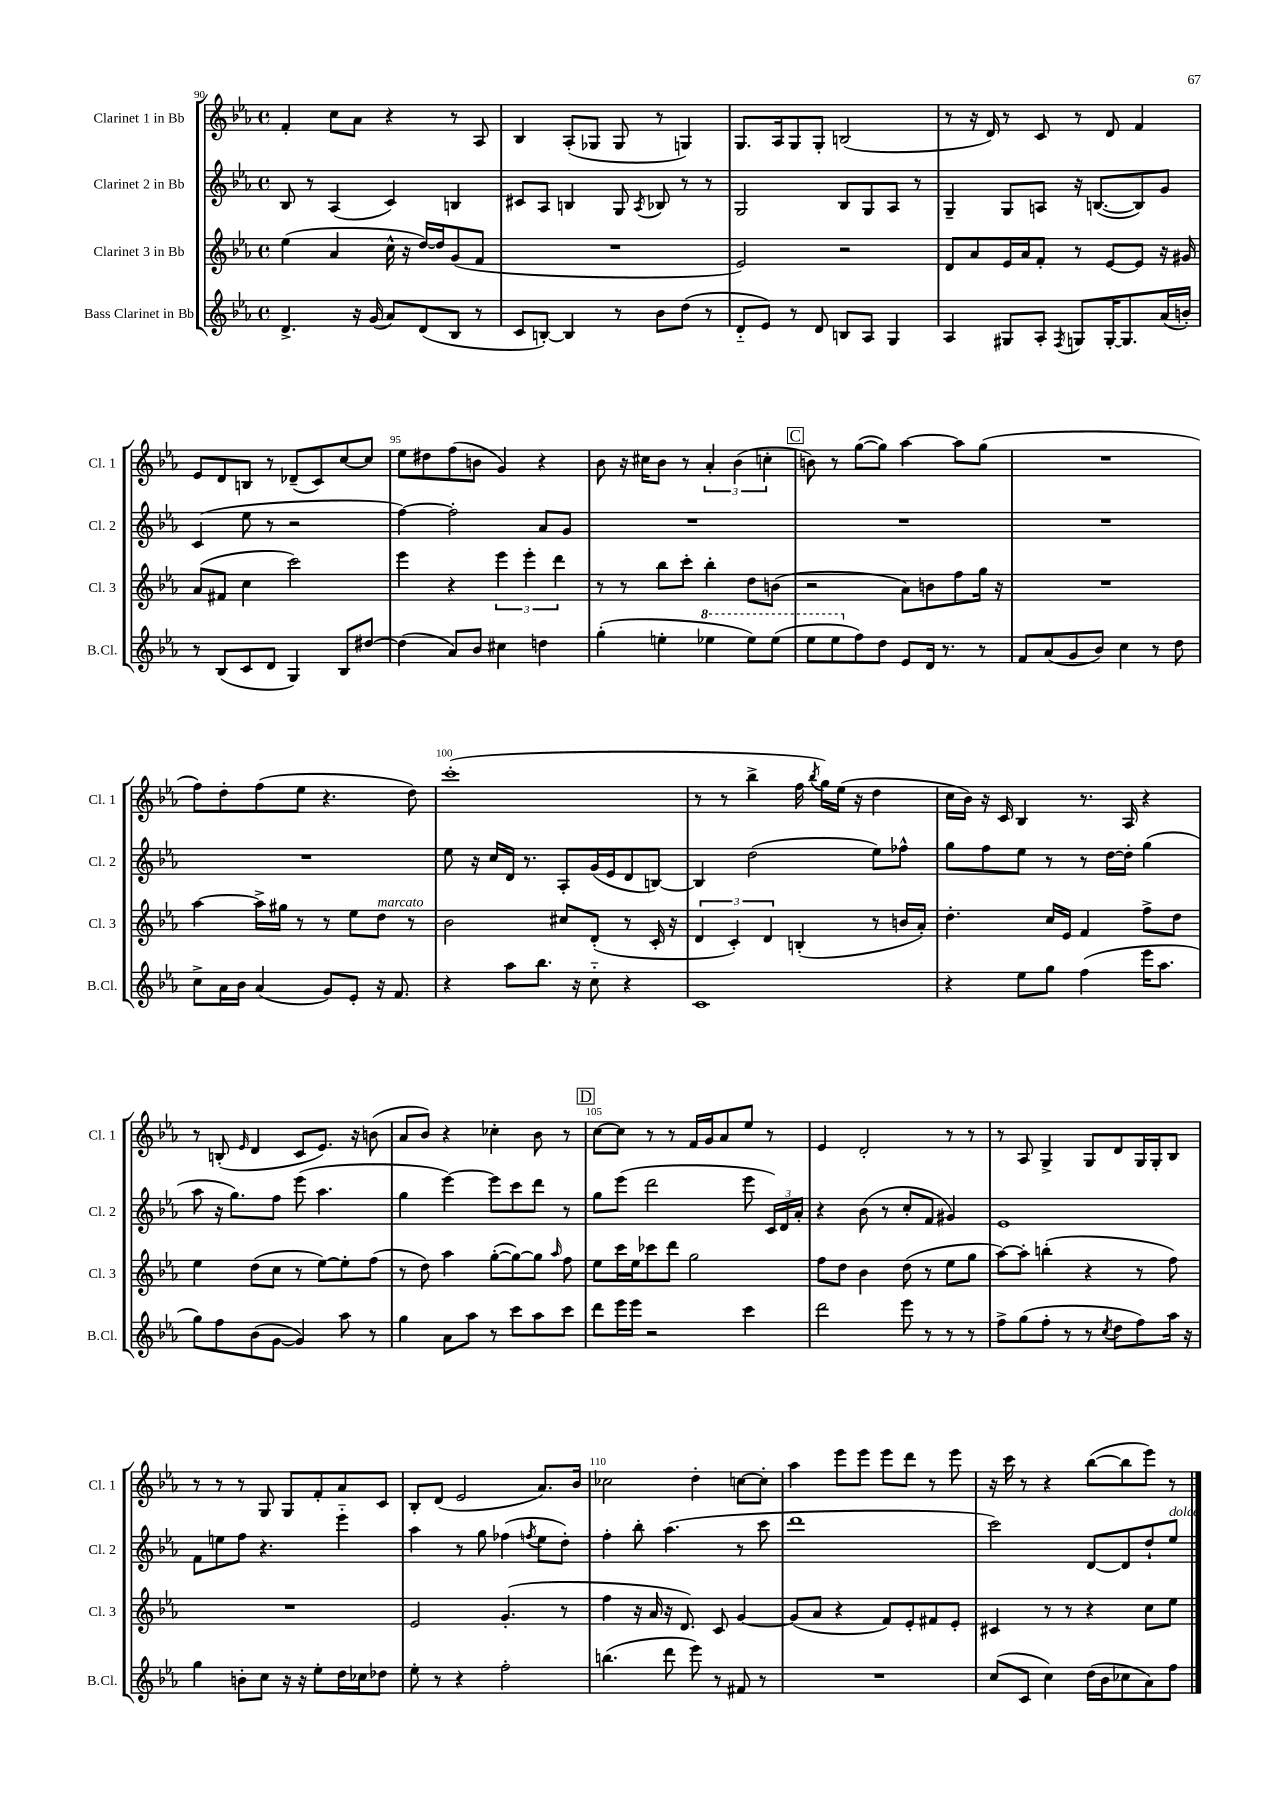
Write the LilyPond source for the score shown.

<<
\new StaffGroup <<
\new Staff = "s0" \with { instrumentName = "Clarinet 1 in Bb" shortInstrumentName = "Cl. 1" } {
    \clef treble \key ees \major \defaultTimeSignature \time 4/4
    \autoBeamOff f'4-. c''8[ aes'8] r4 r8 aes8 |
    bes4 aes8[-.( ges8] ges8 r8 g4) |
    g8.[ aes16 g8 g8]-. b2( |
    r8 r16 d'16) r8 c'8 r8 d'8 f'4 |
    ees'8[ d'8 b8] r8 des'8[--( c'8) c''8~ c''8] |
    ees''8[ dis''8 f''8( b'8] g'4) r4 |
    bes'8 r16 cis''16[ bes'8] r8 \tuplet 3/2 { aes'4-. bes'4( c''4-. } |
    \mark \markup { \box "C" } b'8) r8 g''8[~( g''8]) aes''4~ aes''8[ g''8]( |
    R1 |
    f''8[) d''8-. f''8( ees''8] r4. d''8) |
    c'''1-.( |
    r8 r8 bes''4-> f''16 \acciaccatura { bes''8 } g''16[) ees''16]( r16 d''4 |
    c''16[ bes'16]) r16 c'16 bes4 r8. aes16 r4 |
    r8 b8-.( \grace { ees'16 } d'4 c'8[ ees'8.]) r16 b'8( |
    aes'8[ bes'8]) r4 ces''4-. bes'8 r8 |
    \mark \markup { \box "D" } c''8[~ c''8] r8 r8 f'16[ g'16 aes'8 ees''8] r8 |
    ees'4 d'2-. r8 r8 |
    r8 aes8 g4-> g8[ d'8 g16 g16-. bes8] |
    r8 r8 r8 g8 g8[ f'8-. aes'8 c'8] |
    bes8[-. d'8]( ees'2 aes'8.[) bes'16] |
    ces''2 d''4-. c''8[~ c''8]-. |
    aes''4 ees'''8[ ees'''8] ees'''8[ d'''8] r8 ees'''8 |
    r16 c'''16 r8 r4 bes''8[~( bes''8 ees'''8]) r8 \bar "|." |
}
\new Staff = "s1" \with { instrumentName = "Clarinet 2 in Bb" shortInstrumentName = "Cl. 2" } {
    \clef treble \key ees \major \defaultTimeSignature \time 4/4
    \autoBeamOff bes8 r8 aes4( c'4) b4 |
    cis'8[ aes8] b4 g8 \acciaccatura { aes8 } bes8 r8 r8 |
    g2 bes8[ g8 aes8] r8 |
    g4-- g8[ a8] r16 b8.[~( b8) g'8] |
    c'4( ees''8 r8 r2 |
    f''4~) f''2-. aes'8[ g'8] |
    R1 |
    \mark \markup { \box "C" } R1 |
    R1 |
    R1 |
    ees''8 r16 c''16[ d'16] r8. aes8[-. g'16( ees'16 d'8 b8]~) |
    b4 d''2( ees''8[) fes''8]-^ |
    g''8[ f''8 ees''8] r8 r8 d''16[~ d''16]-. g''4( |
    aes''8 r16 g''8.[) f''8] ees'''8( aes''4. |
    g''4 ees'''4~) ees'''8[ c'''8 d'''8] r8 |
    \mark \markup { \box "D" } g''8[ ees'''8]( d'''2 ees'''8 \tuplet 3/2 { c'16[) d'16 aes'16]-. } |
    r4 bes'8( r8 c''8[-. f'8] gis'4) |
    ees'1 |
    f'8[ e''8 f''8] r4. ees'''4-_ |
    aes''4 r8 g''8 fes''4( \acciaccatura { f''8 } ees''8[ d''8]-.) |
    f''4-. bes''8-. aes''4.( r8 c'''8 |
    d'''1 |
    c'''2) d'8[~ d'8 d''8-! ees''8]^\markup { \italic "dolce" } \bar "|." |
}
\new Staff = "s2" \with { instrumentName = "Clarinet 3 in Bb" shortInstrumentName = "Cl. 3" } {
    \clef treble \key ees \major \defaultTimeSignature \time 4/4
    \autoBeamOff ees''4( aes'4 c''16-^ r16 d''16[~) d''16 g'8( f'8] |
    R1 |
    ees'2) r2 |
    d'8[ aes'8 ees'16 aes'16 f'8]-. r8 ees'8[~ ees'8] r16 gis'16 |
    aes'8[( fis'8] c''4 c'''2) |
    ees'''4 r4 \tuplet 3/2 { ees'''4 ees'''4-. d'''4 } |
    r8 r8 bes''8[ c'''8]-. bes''4-. d''8[ b'8]( |
    \mark \markup { \box "C" } r2 aes'8[) b'8 f''8 g''16] r16 |
    R1 |
    aes''4~ aes''16[-> gis''16] r8 r8 ees''8[ d''8]^\markup { \italic "marcato" } r8 |
    bes'2 cis''8[ d'8]-.( r8 c'16-. r16 |
    \tuplet 3/2 { d'4 c'4-.) d'4 } b4-.( r8 b'16[ aes'16]-.) |
    d''4.-. c''16[ ees'16] f'4 f''8[-> d''8] |
    ees''4 d''8[( c''8] r8 ees''8[~) ees''8-. f''8]( |
    r8 d''8) aes''4 g''8[~-.( g''8~) g''8] \grace { aes''16 } f''8 |
    \mark \markup { \box "D" } ees''8[ c'''16 ees''16 ces'''8 d'''8] g''2 |
    f''8[ d''8] bes'4 d''8( r8 ees''8[ g''8] |
    aes''8[~) aes''8]-. b''4-.( r4 r8 f''8) |
    R1 |
    ees'2 g'4.-.( r8 |
    f''4 r16 aes'16 r16 d'8.) c'8 g'4~ |
    g'8[( aes'8] r4 f'8[) ees'8-. fis'8 ees'8]-. |
    cis'4 r8 r8 r4 c''8[ ees''8] \bar "|." |
}
\new Staff = "s3" \with { instrumentName = "Bass Clarinet in Bb" shortInstrumentName = "B.Cl." } {
    \clef treble \key ees \major \defaultTimeSignature \time 4/4
    \autoBeamOff d'4.-> r16 g'16( aes'8[) d'8( bes8] r8 |
    c'8[ b8]~-.) b4 r8 bes'8[ d''8]( r8 |
    d'8[-_ ees'8]) r8 d'8 b8[ aes8] g4 |
    aes4 gis8[ aes8]-. \acciaccatura { f8 } g8[ g16~-. g8. aes'16( b'16]-.) |
    r8 bes8[( c'8 d'8] g4) bes8[ dis''8]~ |
    dis''4( aes'8[) bes'8] cis''4 d''4 |
    g''4-.( e''4-. \ottava #1 ees'''!4 ees'''8[) ees'''8]( |
    \mark \markup { \box "C" } ees'''8[ ees'''8 \ottava #0 f''8) d''8] ees'8[ d'16] r8. r8 |
    f'8[ aes'8( g'8 bes'8]) c''4 r8 d''8 |
    c''8[-> aes'16 bes'16] aes'4( g'8[) ees'8]-. r16 f'8. |
    r4 aes''8[ bes''8.] r16 c''8-_ r4 |
    c'1 |
    r4 ees''8[ g''8] f''4( ees'''16[ aes''8.] |
    g''8[) f''8 bes'8( g'8]~ g'4) aes''8 r8 |
    g''4 aes'8[ aes''8] r8 c'''8[ aes''8 c'''8] |
    \mark \markup { \box "D" } d'''8[ ees'''16 ees'''16] r2 c'''4 |
    d'''2 ees'''8 r8 r8 r8 |
    f''8[-> g''8( f''8]-. r8 r8 \acciaccatura { c''8 } d''8[ f''8) aes''16] r16 |
    g''4 b'8[-. c''8] r16 r16 ees''8[-. d''16 ces''16 des''8] |
    ees''8-. r8 r4 f''2-. |
    b''4.( d'''8 ees'''8) r8 fis'8 r8 |
    R1 |
    c''8[( c'8] c''4) d''16[( bes'16 ces''8 aes'8) f''8] \bar "|." |
}
>>
>>
\layout { \context { \Score currentBarNumber = #90 \override BarNumber.break-visibility = ##(#f #t #t) barNumberVisibility = #(every-nth-bar-number-visible 5) } }
